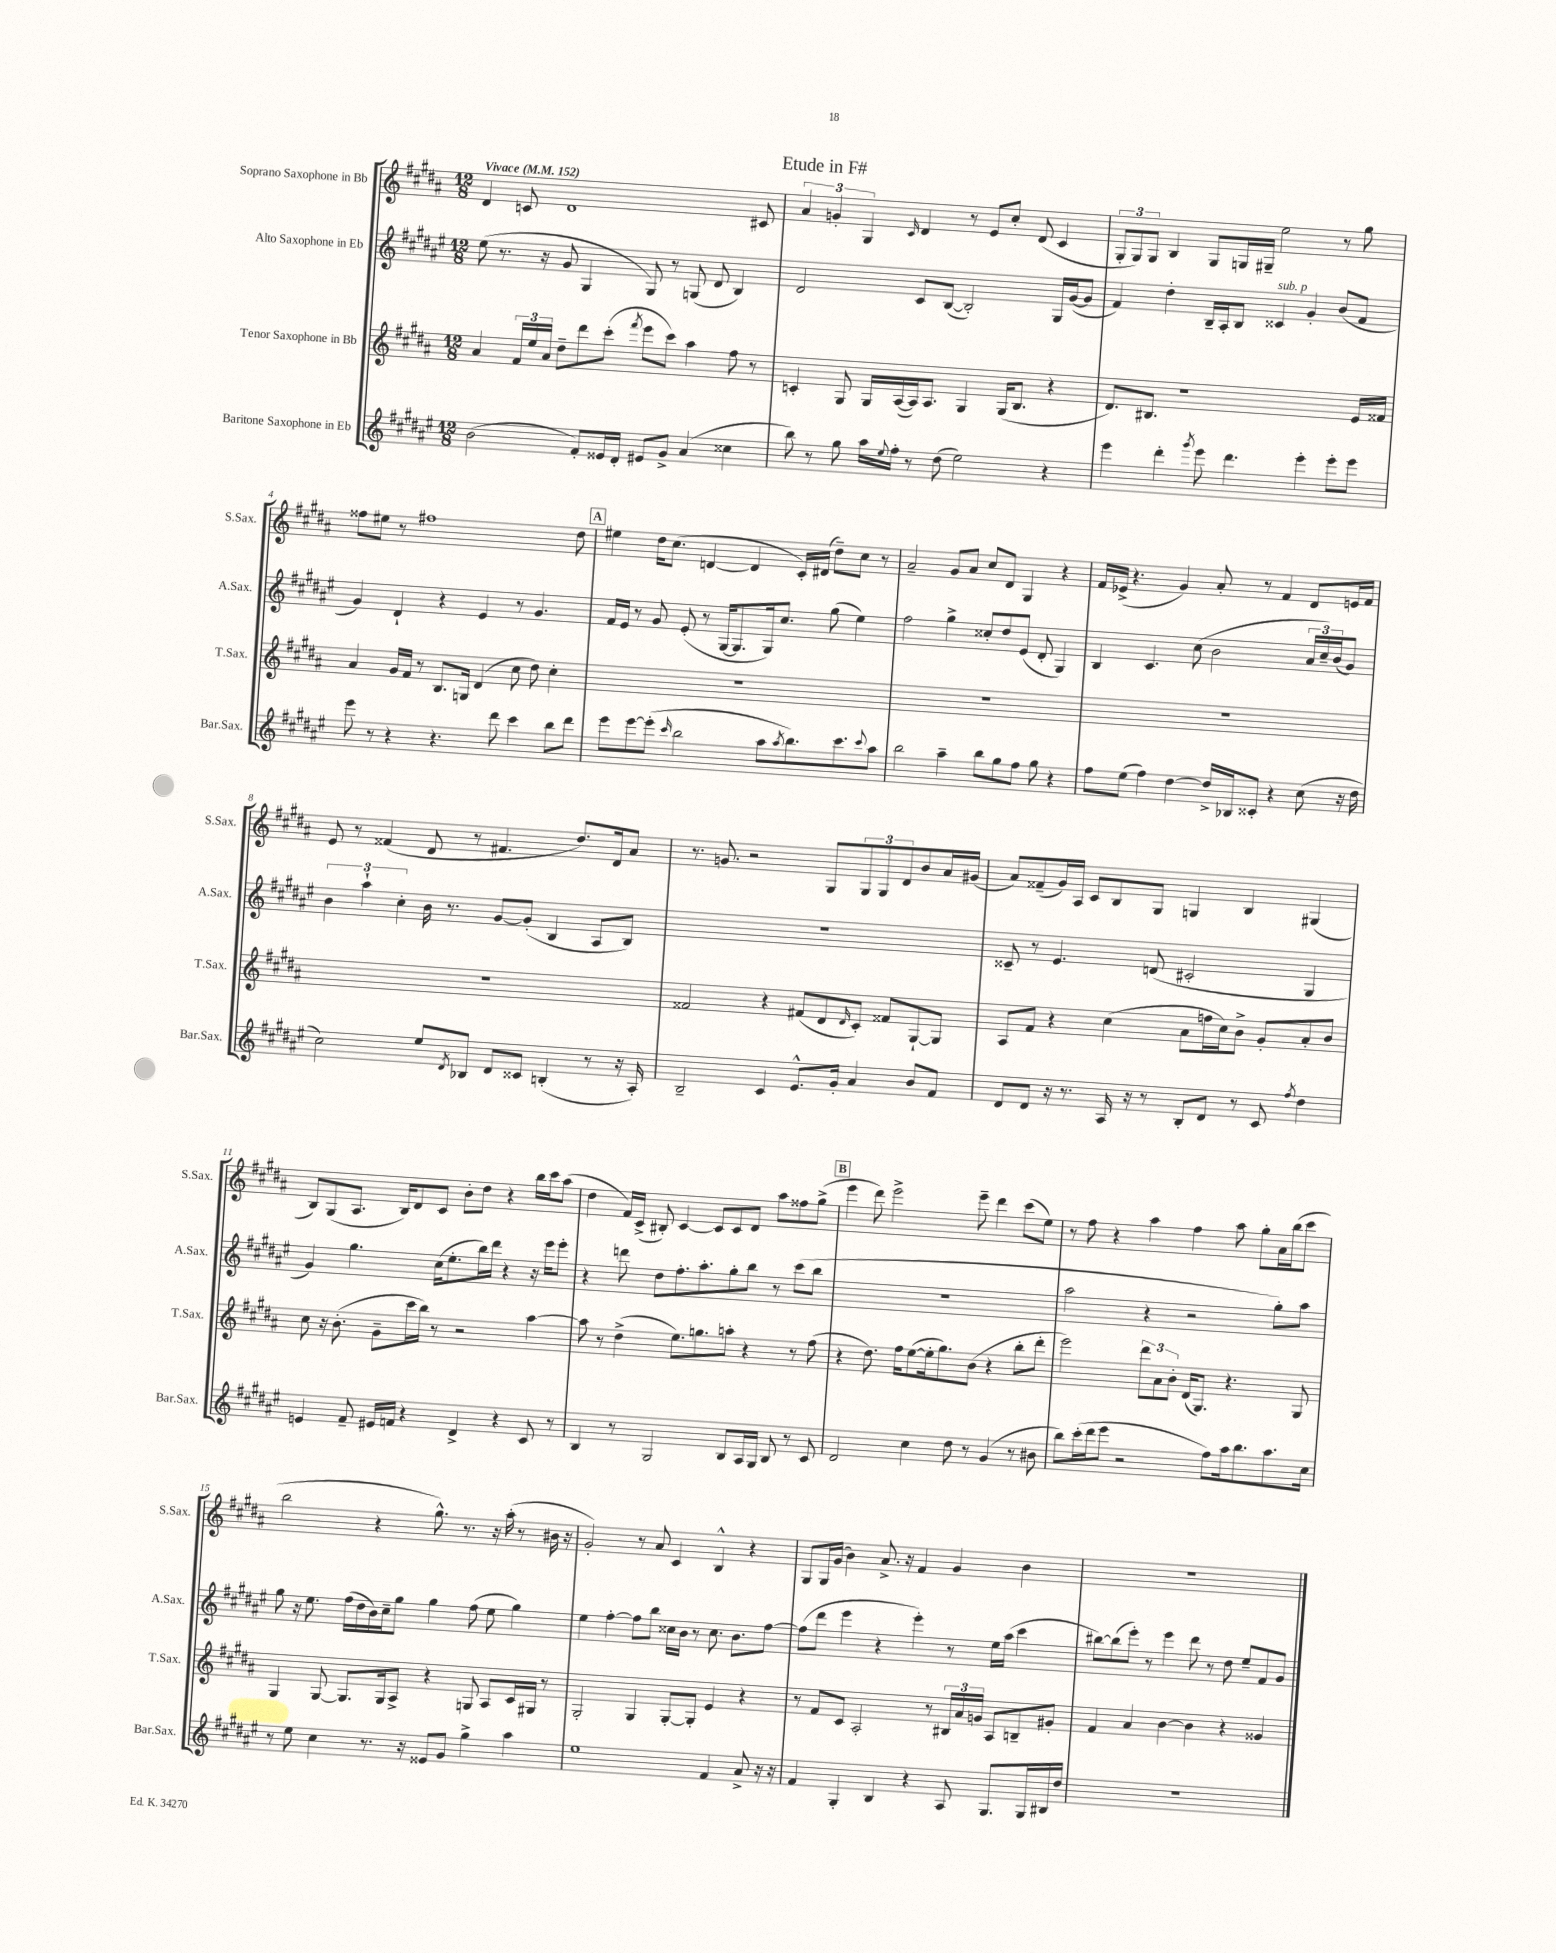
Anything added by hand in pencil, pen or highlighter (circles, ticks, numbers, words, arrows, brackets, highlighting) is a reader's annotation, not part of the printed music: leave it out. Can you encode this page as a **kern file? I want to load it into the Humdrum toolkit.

**kern	**kern	**kern	**kern
*staff4	*staff3	*staff2	*staff1
*clefG2	*clefG2	*clefG2	*clefG2
*k[f#c#g#d#a#e#]	*k[f#c#g#d#a#]	*k[f#c#g#d#a#e#]	*k[f#c#g#d#a#]
*M12/8	*M12/8	*M12/8	*M12/8
*MM152	*MM152	*MM152	*MM152
(2b\	4a#/	(8ee#\	4d#/
.	.	8.r	.
.	24f#/LL	.	8c/
.	24ee/	.	.
.	.	16r	.
.	24a#/JJ	.	.
.	8dd#~\L	8g#/	1d#
8f#'/L)	8ddd#\	4G#/	.
16e##/L	(8ccc#'\J	.	.
16d#'/JJ	.	.	.
.	8qfff#/	.	.
8e#/L	8eee\L	8G#/)	.
8g#^/J	8ccc#\J)	8r	.
(4a#/	4aa#\	(8G/	.
.	.	8d#/	.
4cc##\	8ff#\	4B/)	.
.	8r	.	8c#/
=	=	=	=
8bb\)	4c'/	2d#/	6a#/
8r	.	.	.
.	.	.	6g'/
8gg#\	8G#/	.	.
.	.	.	6G#/
16aa#\LL	16G#/LL	.	.
8qqee#/	.	.	.
16ff#'\JJ	([16A#/	.	.
.	.	.	16qqc#/
8r	16A#/]J)	8c#/L	4d#/
.	8.A#/J	.	.
(8dd#\	.	([8B/J	.
2ee#\)	4G#/	2B'/])	8r
.	.	.	8e/L
.	(16G#/LK	.	8cc#'/J
.	8.B/J	.	.
.	.	.	(8d#/
4r	4r	16G#/LL	4c#/
.	.	([16g#/J	.
.	.	8g#/]J	.
=	=	=	=
4eee#\	8.d#/L)	4f#/)	12G#'/L
.	.	.	12G#/)
.	.	.	12G#/J
.	8.B#/J	.	.
4ddd#'\	.	4dd#'\	4B/
.	1r	.	.
8qggg#/	.	.	.
8eee#\	.	16B~/LL	8G#/L
.	.	16A#'/J	.
4.ddd#\	.	8B/J	16G/L
.	.	.	16G#~/JJ
.	.	4c##/	2ee\
4eee#'\	.	4g#'/	.
8eee#'\L	.	(8b/L	8r
8eee#\J	16e/LL	8f#/J	8gg#\
.	16f##/JJ	.	.
=	=	=	=
8eee#\	4a#/	4g#/)	8ff##\L
8r	.	.	8ee#\J
4r	16g#/LL	4d#`/	8r
.	16f#/JJ	.	.
.	8r	.	1ff#
4.r	8.B/L	4r	.
.	16G/Jk	.	.
.	(4d#/	4e#/	.
8ddd#\	.	.	.
4ccc#\	8cc#\	8r	.
.	8dd#\)	4.g#/	.
8bb\L	4cc#'\	.	.
8ddd#\J	.	.	8dd#\
=	=	=	=
8eee#\L	1.r	16f#/LL	4ee#\
.	.	16e#/JJ	.
[8eee#\	.	8r	.
(8eee#'\]J	.	8g#/	16dd#\LK
.	.	.	(8.cc#\J
16qqccc#/	.	.	.
2bb\	.	(8e#'/	.
.	.	8r	[4d/
.	.	[16G#/LK	.
.	.	8.G#/]	.
.	.	.	4d/]
8aa#\L	.	16G#/k)	.
.	.	8.cc#/J	.
8qaa#/	.	.	.
8.bb\)	.	.	16c#'/LL)
.	.	.	(16d#/JJ
.	.	(8gg#\	8dd#~\L)
8.ccc#\	.	.	.
.	.	4ee#\)	8cc#\J
8qqccc#/	.	.	.
8aa#\J	.	.	8r
=	=	=	=
2bb\	1.r	2ff#\	2a#~/
4aa#~\	.	4gg#^\	8g#/L
.	.	.	8a#/J
8bb\L	.	8cc##'/L	8cc#/L
8gg#\	.	8dd#/	8d#/J
8ff#\J	.	(8e#/J	4G#/
8gg#\	.	8d#'/	.
4r	.	4G#/)	4r
=	=	=	=
8ff#\L	1.r	4B/	16f#/LL
.	.	.	(16e-^/JJ
(8ee#\J	.	.	4.r
4ff#\)	.	4.c#/	.
[4dd#\	.	.	4g#/)
.	.	(8cc#\	.
16dd#^/]LL	.	2b\	8a#'/
16B-/J	.	.	.
8c##'/J	.	.	8r
4r	.	.	4f#/
(8cc#\	.	24a#/LL	8d#/L
.	.	24cc#~/)	.
.	.	(24b/J	.
16r	.	8g#/J)	16e/L
16dd#\	.	.	16f#/JJ
=	=	=	=
2cc#\)	1.r	6b\	8e/
.	.	.	8r
.	.	6aa#`\	.
.	.	.	(4f##/
.	.	6cc#'\	.
8ee#/L	.	16b\	8d#/
.	.	8.r	.
8qd#/	.	.	.
8B-/J	.	.	8r
8d#/L	.	[8g#/L	4.f#/
8c##/J	.	(8g#'/]J	.
(4B'/	.	4B/	.
.	.	.	8.dd#/L)
8r	.	8A#/L	.
.	.	.	16d#/k
16r	.	8B/J)	8a#/J
16A#'/)	.	.	.
=	=	=	=
2B~/	2f##/	1.r	8.r
.	.	.	8.g/
.	.	.	2r
4c#/	4r	.	.
8.e#^^/L	(8f#/L	.	.
.	8d#/	.	8G#/L
16g#'/Jk	.	.	.
.	16qqd#/	.	.
4a#/	8c#'/J)	.	12G#/
.	.	.	12G#/
.	8f##/L	.	.
.	.	.	12d#/
8b/L	[8G#`/	.	8b/
8f#/J	8G#/]J	.	16a#/L
.	.	.	(16g#/JJ
=	=	=	=
8d#/L	8A#/L	8c##~/	8a#/L)
8d#/J	8f#/J	8r	(8f##~/
16r	4r	4.e#/	16g#/L)
8.r	.	.	16A#/JJ
.	.	.	8c#/L
16A#/	(4cc#\	.	8B/
16r	.	.	.
8r	.	(8d/	8G#/J
8B'/L	8a#\L	2c#'/	4G/
8d#/J	16ff\L	.	.
.	16cc#\J)	.	.
8r	8b^\J	.	4B/
8c#/	8g#'/L	.	.
8qff#/	.	.	.
4dd#\	8a#'/	4G#/	(4G#/
.	8b/J	.	.
=	=	=	=
4e/	8cc#\	4g#/)	8B/L)
.	16r	.	(8G#/
.	(8.b'\	.	.
8f#~/	.	4.gg#\	8.A#/J
16e#/LL	8g#~\L	.	.
16f/JJ	.	.	16B/LK)
4r	16ccc#\L	.	8d#/
.	16bb\JJ)	.	.
.	8r	(16cc#\LK	8c#/J
.	.	8.ee#'\	.
4d#^/	2r	.	8b'\L
.	.	16bb\L)	8dd#\J
.	.	16ddd#\JJ	.
4r	.	4r	4r
8c#/	[4aa#\	16r	16bb\LL
.	.	16eee#\LK	16ccc#\J
8r	.	8eee#'\J	(8aa#\J
=	=	=	=
4B/	8aa#\]	4r	4dd#\
.	8r	.	.
8r	(4dd#^\	8ddd\	16f#/LL)
.	.	.	(16c#^/JJ
2G#/	.	8dd#\L	8B#'/)
.	8.ee\L)	8.ff#'\	[4c#/
.	8.gg\	8.aa#'\	.
.	.	.	8c#/]L
8B/L	8aa'\J	8gg#'\	8c#/
16A#/L	4r	8bb\J	8d#/J
16G#/JJ	.	.	.
8B/	.	8r	8aa#\L
8r	8r	(8ccc#\L	8ff##\
8c#/	(8ff#\	8bb\J	(8gg#^\J
=	=	=	=
2d#/	4r	1.r	4eee\
.	8.dd#\)	.	8ddd#\)
.	.	.	2eee^\
.	16ff#\LK	.	.
4cc#\	([8ee\	.	.
.	16ee'\]k	.	.
.	8.gg#\)	.	.
8dd#\	.	.	.
8r	(8b\J	.	8eee~\
(4g#/	4r	.	4ddd#\
8r	8bb'\L	.	(8ccc#\L
8b#\	8ddd#'\J	.	8ee\J)
=	=	=	=
8bb\L)	2eee\)	2aa#\	8r
(16ccc#'\L	.	.	8ff#\
16ddd#\J	.	.	.
8eee#\J	.	.	4r
2r	.	.	.
.	12ddd#\L	4r	4aa#\
.	12a#\	.	.
.	12b'\J	.	.
.	(16d#/LK	2r	4ff#\
.	8.G#/J)	.	.
8ff#\L)	.	.	.
16aa#\k	4.r	.	8aa#\
8.bb\	.	.	.
.	.	.	8gg#'\L
8.aa#\	.	8gg#'\L)	16a#\L
.	.	.	(16bb\J
.	8G#/	8aa#\J	8ccc#\J
16cc#\Jk	.	.	.
=	=	=	=
8r	4G#/	8gg#\	2bb\
8ee#\	.	16r	.
.	.	8.ee#\	.
4cc#\	[8G#/	.	.
.	8.G#/]L	(16ff#\LL	.
.	.	16dd#\	.
8.r	.	16b\)	4r
.	16G#/k	16cc#~\J	.
.	8A#^/J	8gg#\J	.
16r	.	.	.
8e##/L	4r	4gg#\	8.gg#^^\)
8g#/J	.	.	.
.	.	.	8.r
4gg#^\	8G/	(8ff#\	.
.	8A#/L	8ee#\	16r
.	.	.	(16aa#'\
4aa#\	16c#/L	4gg#\)	8r
.	16G#/JJ	.	.
.	8r	.	16b#\
.	.	.	16r
=	=	=	=
1ee#	2G#'/	4ee#\	2g#'/)
.	.	[4ff#'\	.
.	4G#/	8ff#\]L	8r
.	.	8bb\J	8a#/
.	[8G#'/L	16cc##\LL	4c#/
.	.	16b\JJ	.
.	8G#'/]J	8r	.
4f#/	4e/	8.cc##\	4B^^/
.	.	8.b\L	.
8a#^/	4r	.	4r
16r	.	[8ff#\J	.
16r	.	.	.
=	=	=	=
4f#/	8r	(8ff#\]L	8G#/L
.	8f#/L	8ddd#\J	16G#/L
.	.	.	(16g#/JJ
4G#'/	8c#/J	4eee#\	4b\)
.	2A#'/	.	.
4B/	.	4r	8.a#^/
.	.	.	16r
4r	.	4eee#'\)	4f#/
.	8r	.	.
8A#/	24B#/LL	8r	4g#/
.	24a#/	.	.
.	24g/JJ	.	.
8.G#/L	8A#/L	16ee#\LL	.
.	.	(16aa#\JJ	.
.	8B~/	4ccc#\	4b\
16G#/L	.	.	.
16B#/	8g#'/J	.	.
16dd#/JJ	.	.	.
=	=	=	=
1.r	4f#/	[8bb#\L)	1.r
.	.	(8bb#\]	.
.	4a#/	8eee#'\J)	.
.	.	8r	.
.	[4b\	4eee#\	.
.	4b\]	8ddd#\	.
.	.	8r	.
.	4r	8dd#\	.
.	.	8ee#~/L	.
.	4g##/	8f#/	.
.	.	8g#/J	.
==	==	==	==
*-	*-	*-	*-
